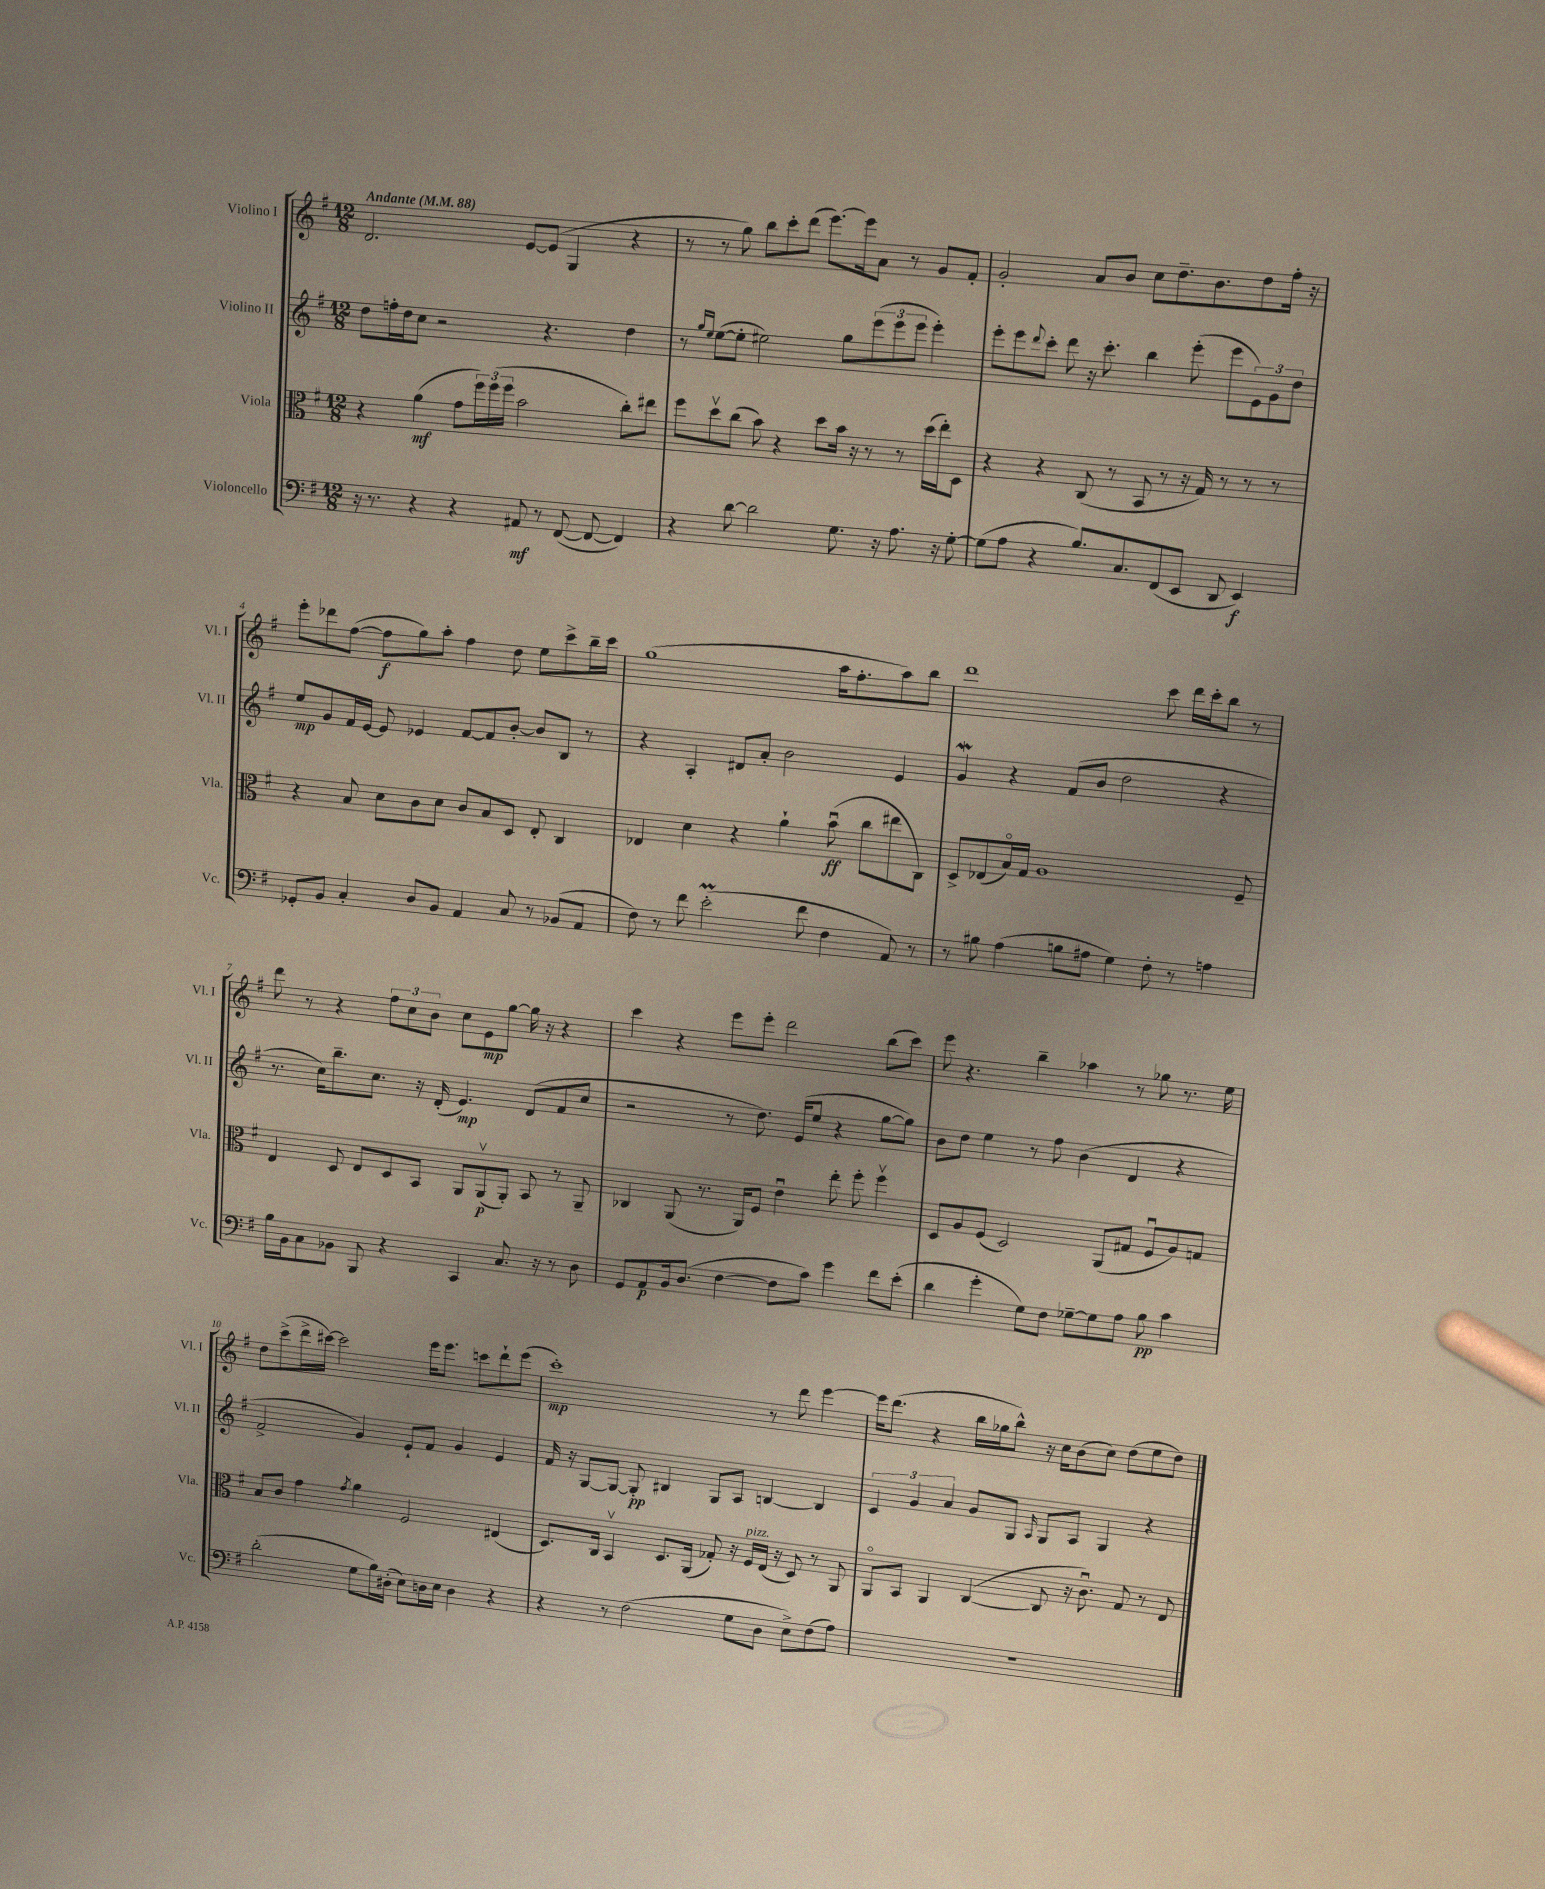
<<
\new StaffGroup <<
\new Staff = "s0" \with { instrumentName = "Violino I" shortInstrumentName = "Vl. I" } {
    \clef treble \key g \major \numericTimeSignature \time 12/8 \tempo "Andante" 4 = 88
    d'2. e'8~ e'8( g4 r4 |
    r8 r8 g''8) b''8 c'''8-. d'''8( e'''8.~) e'''16 a'8 r8 g'8 fis'8-. |
    g'2-. a'8 b'8 c''8 d''8.-- b'8. d''8 fis''16-. r16 |
    e'''8-. des'''8 fis''8~( fis''8\f g''8) a''8-. fis''4 d''8 e''8 c'''8-> b''16-- c'''16 |
    g''1( a''16 fis''8.-. a''8) b''8 |
    d'''1 c'''8 d'''16 c'''16-. b''8 r8 |
    d'''8 r8 r4 \tuplet 3/2 { fis''8 c''8 b'8 } c''8 e'8\mp g''8~ g''16 r16 r4 |
    c'''4 r4 e'''8 e'''8-. d'''2 b''8( c'''8) |
    e'''8 r4. b''4-- aes''4 r8 ges''8 r8. e''16 |
    d''8 c'''8->( d'''16-> cis'''16~) cis'''2 e'''16 e'''8. c'''8 d'''8-! e'''8( |
    c'''1-.\mp) r8 d'''8 e'''4~ |
    e'''16 d'''8.( r4 b''16 ges''16 b''8-^) r16 c''16 b'8( c''8) d''8( e''8 d''8) \bar "|." |
}
\new Staff = "s1" \with { instrumentName = "Violino II" shortInstrumentName = "Vl. II" } {
    \clef treble \key g \major \numericTimeSignature \time 12/8
    d''8 f''16-. d''16 c''8 r2 r4. d''4 |
    r8 \grace { g''16 e''16 } e''8~( e''8-. eis''2) g''8 \tuplet 3/2 { e'''8( e'''8 e'''8 } e'''4-.) |
    e'''8-. e'''8 \appoggiatura { d'''8 } c'''8-. d'''8 r16 c'''8.-. b''4 e'''8-.( e'''8 \tuplet 3/2 { e'8) g'8 d''8 } |
    e''8\mp g'8 fis'16 e'16~ e'8 ees'4 fis'8~ fis'8 b'8~-. b'8 b8 r8 |
    r4 a4-. dis'8 a'8-. b'2 e'4 |
    g'4\mordent r4 fis'8( b'8 d''2 r4 |
    r8. c''16) b''8.-- c''8. r16 d'16-.( e'4.\mp) d'8( fis'8 c''8 |
    r2 r8 d''8.) e'16( e''8 r4 g''8~ g''8) |
    b'8 d''8 e''4 r8 fis''8 b'4( d'4 r4 |
    fis'2-> g'4) e'8-! fis'8 g'4 e'4 |
    fis'16 r16 g8~ g8~ g8-.\pp bis4 g8 a8 b4~ b4 |
    \tuplet 3/2 { c'4 g'4 a'4 } g'8 g8 \grace { a16 } g8 a8 g4 r4 \bar "|." |
}
\new Staff = "s2" \with { instrumentName = "Viola" shortInstrumentName = "Vla." } {
    \clef alto \key g \major \numericTimeSignature \time 12/8
    r4 a'4\mf( g'8 \tuplet 3/2 { fis''16) fis''16( fis''16 } b'2 c''8-.) eis''8 |
    fis''8 d''8\upbow c''8( b'8) r4 d''8 b'16 r16 r8 r8 d''16( e''16-.) d8 |
    r4 r4 c8( r8 b,8 r8 r16 g16) r8 r8 r8 |
    r4 b8 d'8 c'8 d'8 c'8 b8 d8 e8-. c4 |
    ees4 d'4 r4 a'4-! b'8\downbow\ff( c''8 eis''8 c8) |
    d8-> ees8( b16\flageolet) g16 a1 fis8-- |
    e4 d8 e8 d8 b,8 a,8 a,8\upbow\p( a,8-.) b,8 r8 a,8-- |
    ces4 a,8( r8. a,16) fis8 e'4\downbow e''8-. fis''8-. fis''4\upbow |
    d8 a8 fis8( d2) a,8( gis8 fis8\downbow a8) g8 |
    b8 c'8 g'4 \acciaccatura { g'8 } a'4 fis2 eis4( |
    d8.) c16 b,4\upbow d8. a,16( ges8-.) r16 fis16^\markup { \italic "pizz." } e16( r16 d8) r8 a,8 |
    a,8\flageolet b,8 a,4 c4~( c8 r16 c'8.\downbow) g8 r8 e8 \bar "|." |
}
\new Staff = "s3" \with { instrumentName = "Violoncello" shortInstrumentName = "Vc." } {
    \clef bass \key g \major \numericTimeSignature \time 12/8
    r16 r8. r4 r4 ais,8\mf r8 fis,8~( fis,8~ fis,4) |
    r4 d'8~ d'2 g8. r16 a8. r16 g8~-. |
    g8( a8 r4 b8.) c8. fis,8( e,8 d,8 e,4\f) |
    ges,8-. b,8 c4-. d8 b,8 a,4 c8 r8 bes,8( a,8 |
    fis8) r8 fis'8 e'2-.\prall( fis'8 fis4 a,8) r8 |
    r8 bis8 a4( b8 ais8 g4) fis8-. r8 a4 |
    b16 b,16 c8 bes,8 b,,8 r4 c,4 c8. r16 r8 d8 |
    g,8 a,8\p b,16 d8.( fis4~ fis8 c'8) g'4 fis'8 e'8-.( |
    d'4 g'4-. g8) fis8 ges8~-- ges8 a8 b8\pp c'4 |
    d'2-.( g8 b16) dis16-.( e8) d16 e16 d4 r4 |
    r4 r8 fis2( g8 d8 e8->) fis8( a8) |
    R1. \bar "|." |
}
>>
>>
